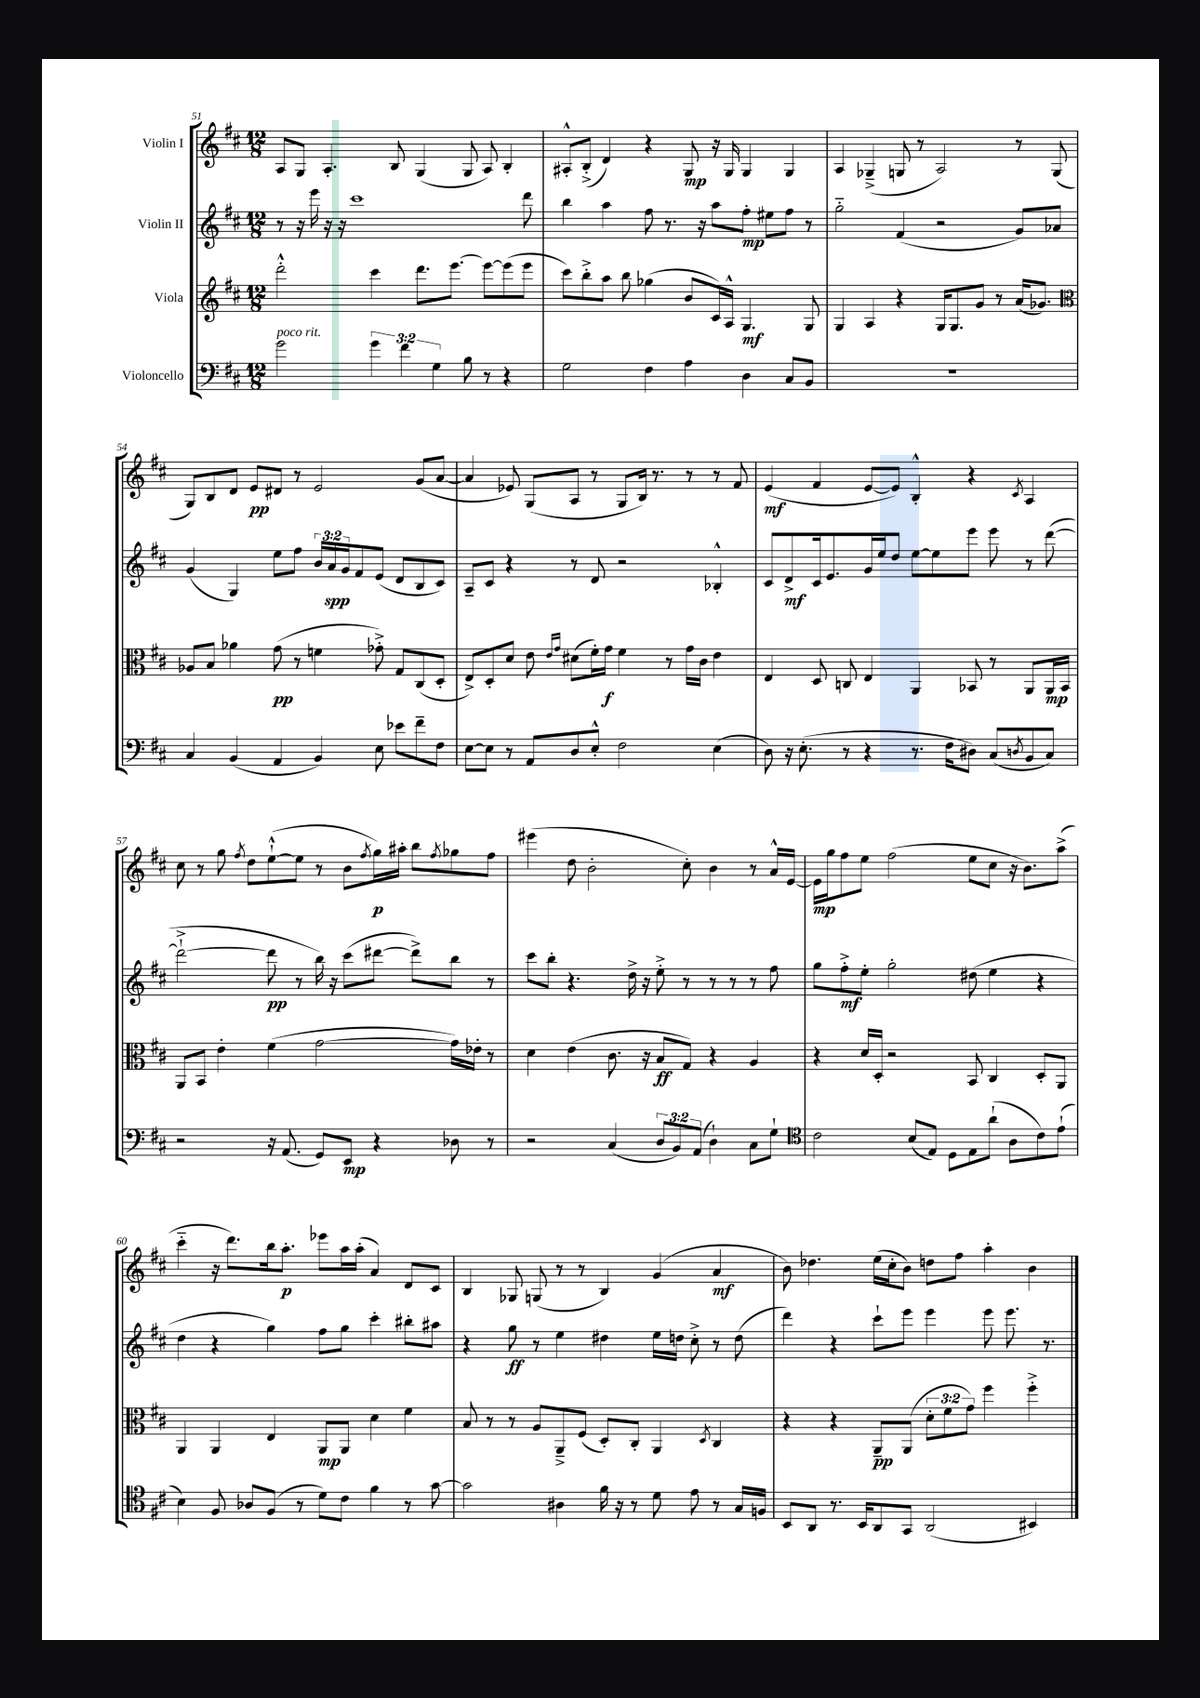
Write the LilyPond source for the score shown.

<<
\new StaffGroup <<
\new Staff = "s0" \with { instrumentName = "Violin I" } {
    \clef treble \key d \major \numericTimeSignature \time 12/8
    a8 g8 a4.-. b8 g4( g8 a8) b4-. |
    ais8-.-^ b8-.->( d'4) r4 g8\mp r16 g16 g4 g4 |
    a4 ges4--->( g8 r8 a2) r8 g8( |
    g8) b8 d'8 e'8\pp dis'8 r8 e'2 g'8( a'8~ |
    a'4 ees'8) g8( a8 r8 g8 b16) r8. r8 r8 fis'8 |
    e'4\mf( fis'4 e'8~ e'8) b4-.-^ r4 \acciaccatura { cis'8 } a4 |
    cis''8 r8 g''8 \acciaccatura { fis''8 } d''8 e''8~-!-^( e''8 r8 b'8 \acciaccatura { fis''8 } g''16\p) ais''16-. b''8 \acciaccatura { fis''8 } ges''8 fis''8 |
    eis'''4( d''8 b'2-. cis''8-.) b'4 r8 a'16-^ e'16~ |
    e'16\mp g''16 fis''8 e''8 fis''2( e''8 cis''8 r16 b'8.) a''8->( |
    cis'''4-_ r16 d'''8.) b''16 a''8.-.\p ees'''8 a''16 a''16-.( a'4) d'8 cis'8 |
    b4 ges8 g8( r8 r8 b4) g'4( a'4\mf |
    b'8) des''4. e''16( cis''16-. b'8) d''8 fis''8 a''4-. b'4 \bar "|." |
}
\new Staff = "s1" \with { instrumentName = "Violin II" } {
    \clef treble \key d \major \numericTimeSignature \time 12/8 \override Staff.TupletNumber.text = #tuplet-number::calc-fraction-text
    r8 r16 e'''16 r16 r16 cis'''1 d'''8 |
    b''4 a''4 fis''8 r8. r16 a''8 fis''8-.\mp eis''8 fis''8 r8 |
    g''2-_ fis'4( r2 g'8) aes'8 |
    g'4( g4) e''8 fis''8 \tuplet 3/2 { b'16 a'16\spp g'16 } fis'8 e'8( d'8 b8 cis'8) |
    a8-- cis'8 r4 r8 d'8 r2 bes4-.-^ |
    cis'8 d'8->\mf cis'16 e'8. g'16 e''16 d''8 e''8~ e''8 e'''8 e'''8 r8 d'''8~( |
    d'''2~-!-> d'''8\pp r8 b''16) r16 cis'''8( dis'''8~ dis'''8->) b''8 r8 |
    cis'''8 b''8-. r4. d''16-> r16 e''8-.-> r8 r8 r8 r8 fis''8 |
    g''8 fis''8-.->\mf e''8-. g''2-. dis''8( e''4 r4 |
    d''4 r4 g''4) fis''8 g''8 cis'''4-. bis''8-. ais''8 |
    r4 g''8\ff r8 e''4 dis''4 e''16 d''16 cis''8-.-> r8 d''8( |
    d'''4) r4 cis'''8-! e'''8 e'''4 e'''8 e'''8. r8. \bar "|." |
}
\new Staff = "s2" \with { instrumentName = "Viola" } {
    \clef treble \key d \major \numericTimeSignature \time 12/8 \override Staff.TupletNumber.text = #tuplet-number::calc-fraction-text
    d'''2-.-^ cis'''4 d'''8. e'''8.~ e'''8~ e'''8( e'''8 |
    cis'''8) b''8-.-> a''8 b''8 ges''4( b'8 cis'16) a16-^ g4.\mf g8 |
    g4 a4 r4 g16 g8. g'8 r8 a'16( ges'8.) |
    \clef alto aes8 b8 aes'4 g'8\pp( r8 f'4 ges'8-.->) g8 cis8( d8-. |
    e8->) d8-. d'8 e'8 \grace { e'16 g'16 } dis'8( fis'16-.) g'16\f fis'4 r8 g'16 cis'16 e'4 |
    e4 d8 c8 e4 a,4 bes,8 r8 a,8 a,16\mp bes,16 |
    a,8 b,8 e'4-. fis'4( g'2~ g'16) ees'16-. r8 |
    d'4 e'4( cis'8. r16 b8\ff g8) r4 a4 |
    r4 d'16 d16-. r2 b,8 cis4 d8-. a,8 |
    a,4 a,4 e4 a,8\mp a,8 d'4 fis'4 |
    b8 r8 r8 a8 a,8---> fis8( d8-.) cis8-. a,4 \acciaccatura { d8 } cis4 |
    r4 r4 a,8--\pp a,8( \tuplet 3/2 { d'8-. fis'8 g'8) } fis''4 fis''4-.-> \bar "|." |
}
\new Staff = "s3" \with { instrumentName = "Violoncello" } {
    \clef bass \key d \major \numericTimeSignature \time 12/8 \override Staff.TupletNumber.text = #tuplet-number::calc-fraction-text
    g'2^\markup { \italic "poco rit." } \tuplet 3/2 { g'4 fis'4 g4 } b8 r8 r4 |
    g2 fis4 a4 d4 cis8 b,8 |
    R1. |
    cis4 b,4( a,4 b,4) e8 ees'8 fis'8-- fis8 |
    e8~ e8 r8 a,8 d8 e8-.-^ fis2 e4( |
    d8) r16 e8.-.( r8 r4 r8. fis16 dis8) cis8( \acciaccatura { d8 } b,8 cis8) |
    r2 r16 a,8.( g,8) e,8\mp r4 des8 r8 |
    r2 cis4( \tuplet 3/2 { d8 b,8) a,8( } d4-!) cis8 g8-! |
    \clef tenor cis'2 b8( e8) d8 e8 a'8-!( a8 cis'8) e'8-!( |
    b4) fis8 aes8 fis8( r8 d'8) cis'8 fis'4 r8 g'8~ |
    g'2 ais4 fis'16 r16 r8 d'8 e'8 r8 g16 f16 |
    b,8 a,8 r8. b,16 a,8 g,8 a,2( bis,4) \bar "|." |
}
>>
>>
\layout { \context { \Score currentBarNumber = #51 } }
